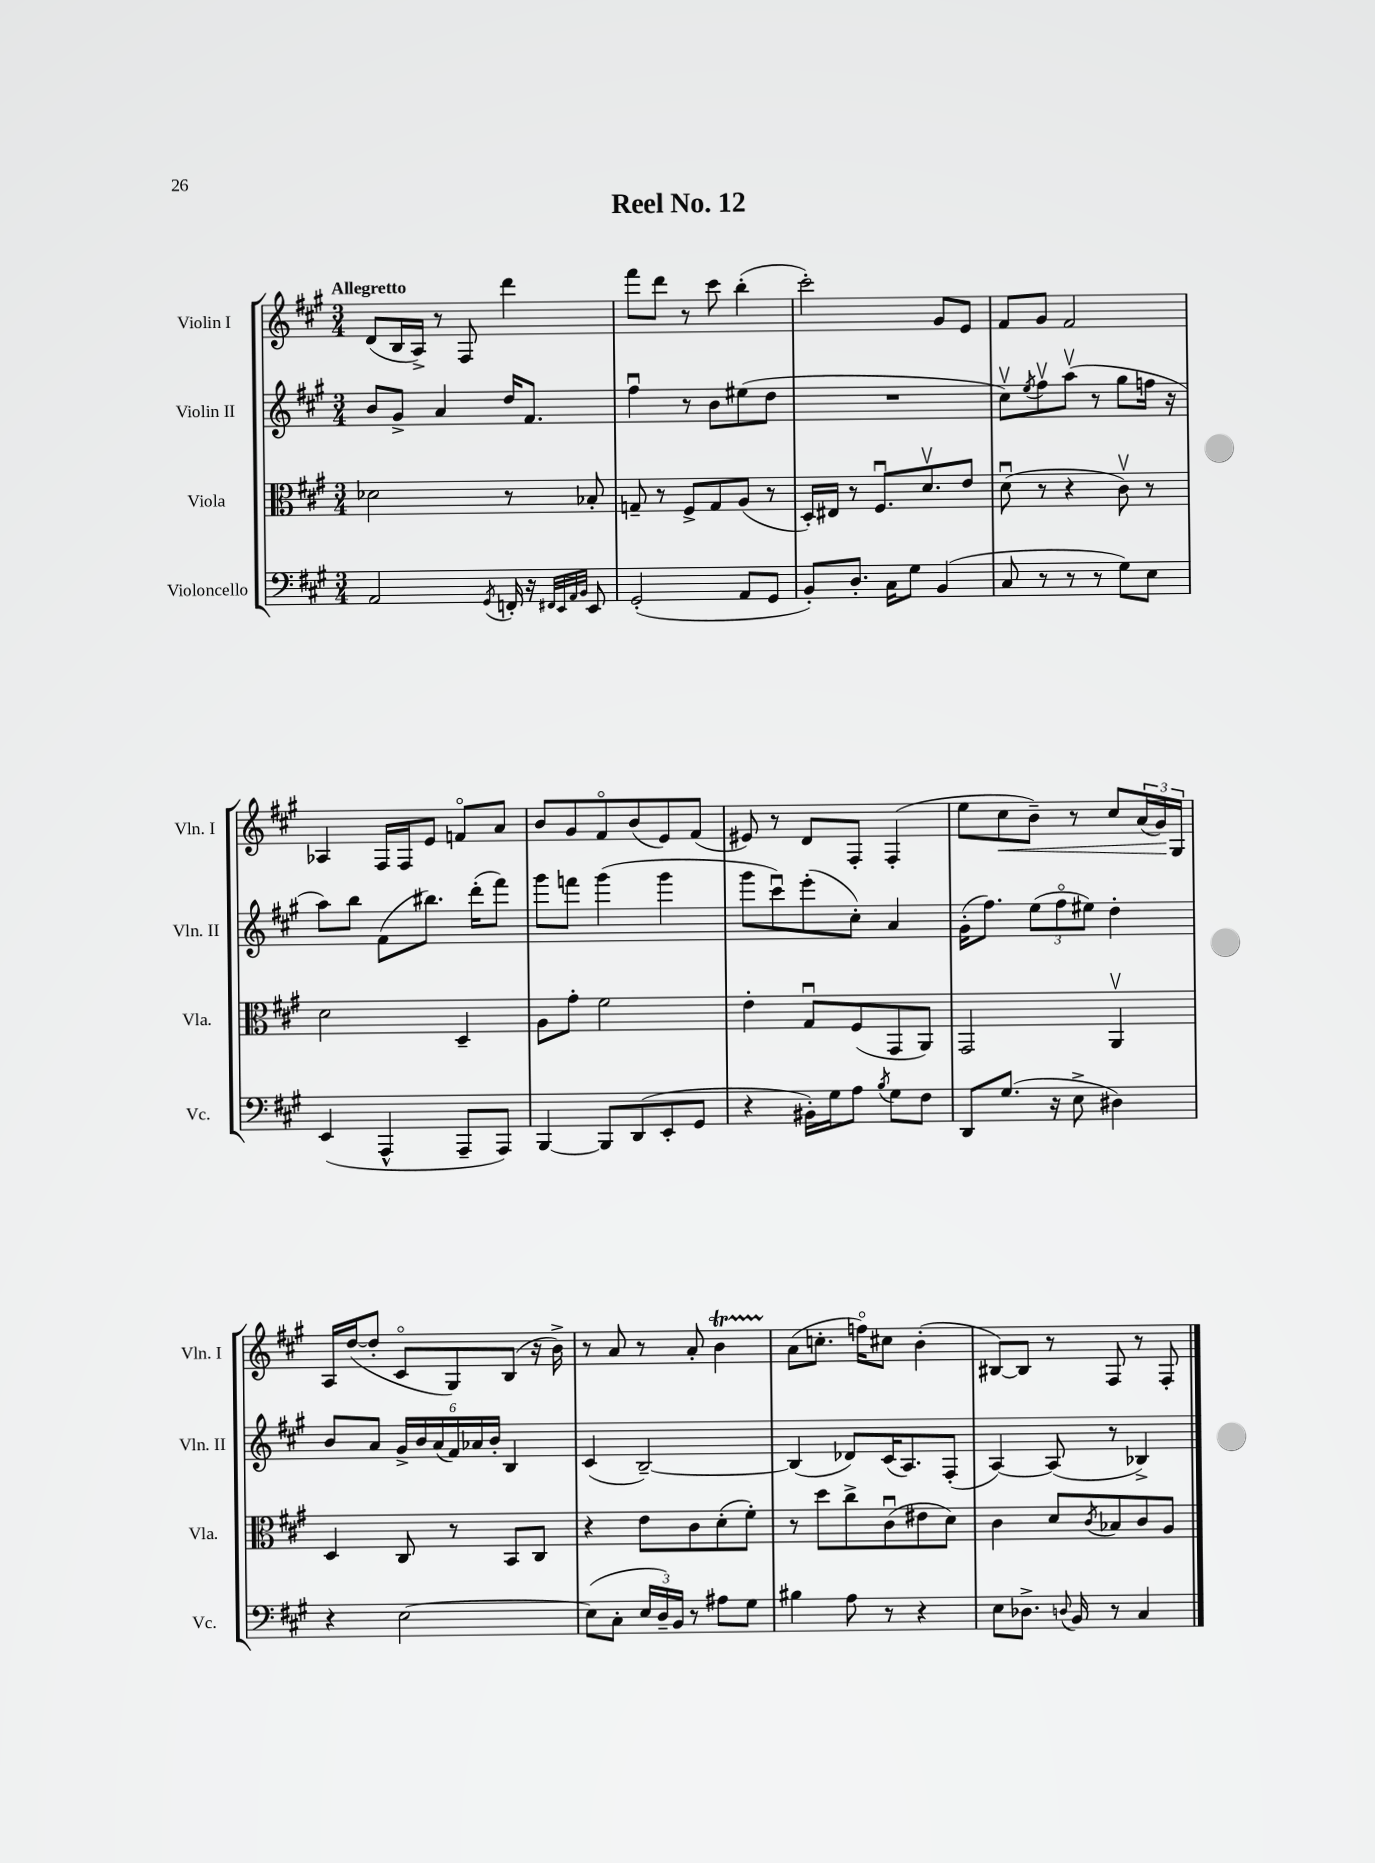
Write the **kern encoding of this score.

**kern	**kern	**kern	**kern
*staff4	*staff3	*staff2	*staff1
*clefF4	*clefC3	*clefG2	*clefG2
*k[f#c#g#]	*k[f#c#g#]	*k[f#c#g#]	*k[f#c#g#]
*M3/4	*M3/4	*M3/4	*M3/4
2AA	2d-	8b	(8d
.	.	8g#^	16B
.	.	.	16A^)
.	.	4a	8r
.	.	.	8F#
8qGG#	.	.	.
16FF'	8r	16dd	4ddd
16r	.	8.f#	.
32qqFF#	.	.	.
32qqEE	.	.	.
32qqAA	.	.	.
32qqBB	.	.	.
8EE	8B-'	.	.
=	=	=	=
(2GG#'	8G~	4ff#u	8fff#
.	8r	.	8ddd
.	8F#^	8r	8r
.	8G	8b	8ccc#
8AA	(8A	(8ee#	(4bb'
8GG#	8r	8dd	.
=	=	=	=
8BB')	16D')	2.r	2ccc#')
.	16E#	.	.
8.D'	8r	.	.
.	8.F#u	.	.
16C#	.	.	.
8G#	.	.	.
.	8.dv	.	.
(4BB	.	.	8g#
.	8e	.	8e
=	=	=	=
8C#	(8du	8cc#v)	8f#
.	.	8qee	.
8r	8r	8ff#v	8g#
8r	4r	(8aav	2f#
8r	.	8r	.
8G#)	8c#v)	8gg#	.
8E	8r	16ff	.
.	.	16r	.
=	=	=	=
(4EE	2d	8aa)	4A-
.	.	8bb	.
4AAA^^	.	(8f#	16F#
.	.	.	16F#
.	.	8.bb#)	8e
8AAA~	4D~	.	8fo
.	.	(16ddd'	.
8AAA)	.	8fff#)	8a
=	=	=	=
[4BBB	8A	8ggg#	8b
.	8g#'	8fff	8g#
8BBB]	2f#	(4ggg#	8f#o
(8DD	.	.	(8b
8EE'	.	4ggg#	8e)
8GG#	.	.	(8f#
=	=	=	=
4r	4e'	8ggg#	8e#)
.	.	8ccc#u)	8r
16BB#')	8G#u	(8eee'	8d
16G#	.	.	.
8A	(8F#	8cc#')	8F#'
8qB	.	.	.
8G#	8GG#	4a	(4F#'
8F#	8AA)	.	.
=	=	=	=
8DD	2GG#	(16g#'	8ee
.	.	8.ff#)	.
(8.G#	.	.	8cc#
.	.	(12ee	8b~)
16r	.	.	.
.	.	12ff#o	.
8E^	.	.	8r
.	.	12ee#)	.
4D#)	4AAv	4dd'	8cc#
.	.	.	(24a
.	.	.	24g#)
.	.	.	24G#
=	=	=	=
4r	4D	8b	16A
.	.	.	([16dd
.	.	8a	8dd']
[2E	8C#	24g#^	8c#o
.	.	24b	.
.	.	(24a	.
.	8r	24f#)	8G#)
.	.	24a-	.
.	.	24b'	.
.	8BB	4B	(8B
.	8C#	.	16r
.	.	.	16b^)
=	=	=	=
(8E]	4r	(4c#	8r
8C#'	.	.	8a
24E	8e	[2B~)	8r
24D~)	.	.	.
24BB	.	.	.
8r	8c#	.	8a'
8A#	(8d'	.	4b
8G#	8f#')	.	.
=	=	=	=
4B#	8r	(4B]	(8a
.	8dd	.	8.cc'
8A	8cc#^	8d-)	.
.	.	.	16ffo)
8r	(8c#u	(16c#	8cc#
.	.	8.A)	.
4r	8e#	.	(4b'
.	8d)	(8F#'	.
=	=	=	=
8E	4c#	[4A)	[8B#)
8.D-^	.	.	8B#]
.	8d	(8A]	8r
8qqD	.	.	.
16BB	.	.	.
.	8qc#	.	.
8r	8B-	8r	8F#
4C#	8c#	4B-^)	8r
.	8A	.	8F#'
==	==	==	==
*-	*-	*-	*-
